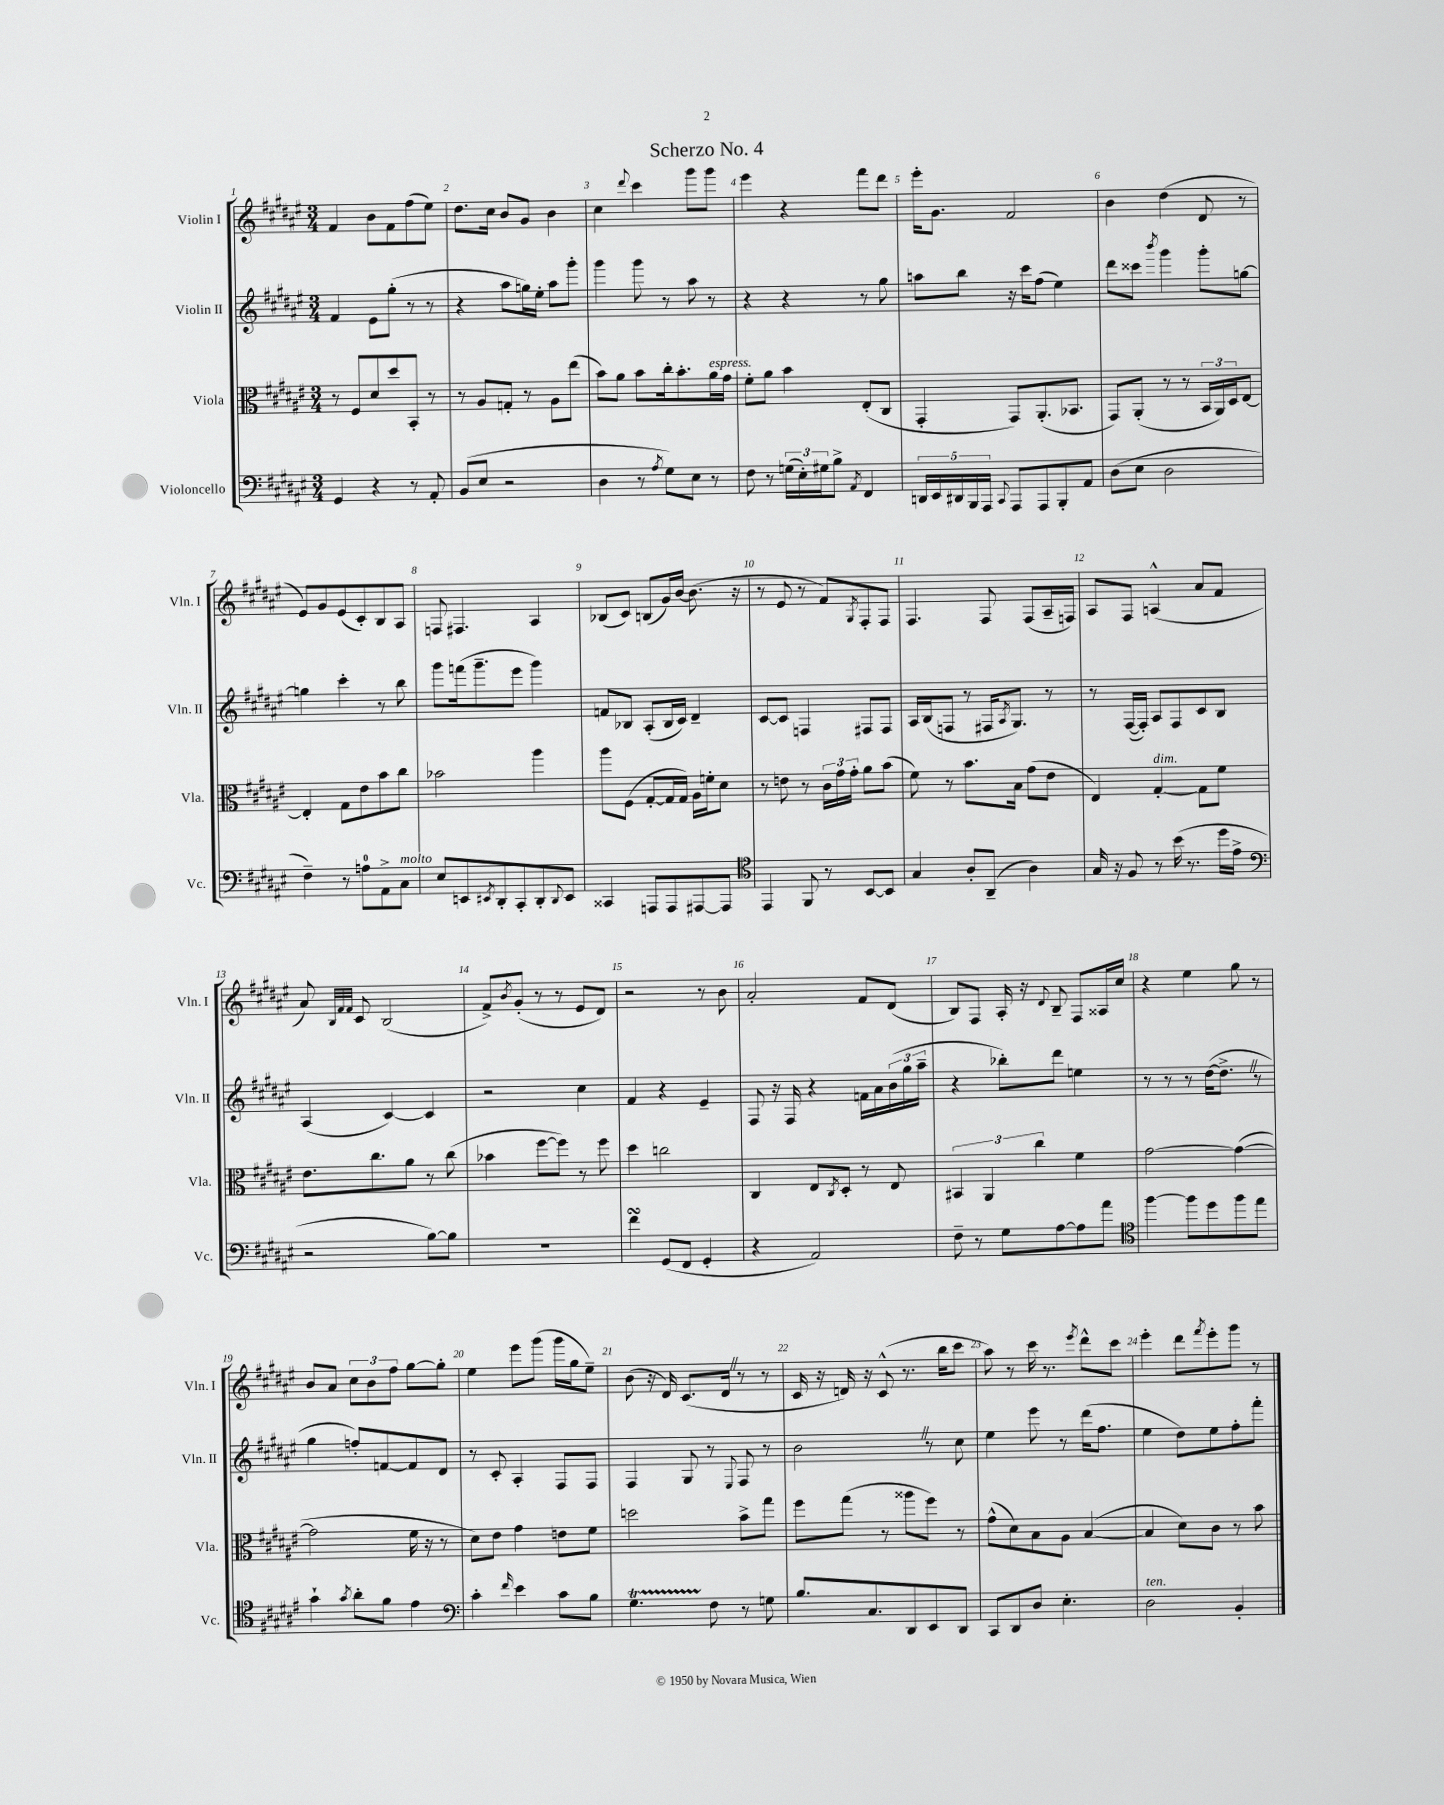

**kern	**kern	**kern	**kern
*part4	*part3	*part2	*part1
*staff4	*staff3	*staff2	*staff1
*I"Violoncello	*I"Viola	*I"Violin II	*I"Violin I
*I'Vc.	*I'Vla.	*I'Vln. II	*I'Vln. I
*clefF4	*clefC3	*clefG2	*clefG2
*k[f#c#g#d#a#e#]	*k[f#c#g#d#a#e#]	*k[f#c#g#d#a#e#]	*k[f#c#g#d#a#e#]
*M3/4	*M3/4	*M3/4	*M3/4
=1	=1	=1	=1
4GG#/	8r	4f#/	4f#/
.	8F#/L	.	.
4r	8d#/	8e#\L	8b\L
.	8dd#/	(8gg#'\J	8f#\
8r	8BB'/J	8r	(8ff#\
8AA#'/	8r	8r	8ee#\J)
=2	=2	=2	=2
(8BB/L	8r	4r	8.dd#\L
8E#/J	8A#/L	.	.
.	.	.	16cc#\Jk
2r	8Gn'/J	8aa#\L	8b/L
.	8r	16ggn\L)	8g#/J
.	.	16ee#'\JJ	.
.	8A#\L	8aa#\L	4b\
.	(8ee#\J	8ggg#'\J	.
=3	=3	=3	=3
4D#\	8b\L)	4ggg#\	4cc#\
.	8a#\J	.	.
.	.	.	8qqddd#/
8r	8b\L	8ggg#\	4ccc#\
8qA#/	.	.	.
8G#\L)	16cc#'\k	8r	.
.	8.b'\	.	.
8E#\J	.	8aa#\	8ggg#\L
!	!LO:TX:a:i:t=espress.	!	!
8r	16a#\L	8r	8ggg#\J
.	16g#\JJ	.	.
=4	=4	=4	=4
8F#\	8f#'\L	4r	4eee#\
8r	8a#\J	.	.
(24Gn\LL	4b\	4r	4r
24E#'\)	.	.	.
24G#X\J	.	.	.
8B^\J	.	.	.
8qAA#/	.	.	.
4FF#/	(8E#'/L	8r	8fff#\L
.	8C#/J	8gg#\	8ddd#\J
=5	=5	=5	=5
20DDn/LL	4GG#'/	8aan\L	16eee#'\KL
20EE#/	.	.	.
.	.	.	8.g#\J
20DD#X/	.	.	.
.	.	8bb\J	.
20BBB/	.	.	.
20AAA#/JJ	.	.	.
8qqCC#/	.	.	.
8AAA#/L	8GG#/L)	16r	2f#/
.	.	16ccc#\KL	.
8AAA#/	(8.AA#'/	(8ff#\J	.
8BBB'/	.	4ee#\)	.
.	8.BB-X/J	.	.
8AA#/J	.	.	.
=6	=6	=6	=6
(8D#\L	8GG#/L)	8ddd#\L	4b\
8E#\J	(8AA#'/J	8ccc##X\J	.
.	.	8qbbb/	.
2D#\	8r	4ggg#\	(4dd#\
.	8r	.	.
.	24BB/LL	8ggg#'\L	8d#/
.	24AA#/)	.	.
.	24D#/J	.	.
.	[8E#/J	[8ggn\J	8r
!!LO:LB:g=z
=7	=7	=7	=7
4F#~\)	4E#'/]	4ggn\]	8e#/L)
.	.	.	8g#/
8r	8G#\L	4ccc#'\	(8e#/
8An\L	8e#\	.	8c#'/)
8AA#^\	8b\	8r	8B/
!LO:TX:a:i:t=molto	!	!	!
8C#\J	8cc#\J	8bb\	8A#/J
=8	=8	=8	=8
8E#/L	2b-X\	8ggg#\L	8Fn/
8EEn/	.	(16fffn\k	4.F#X/
.	.	8.ggg#~\	.
8qEE#X/	.	.	.
8DD#'/	.	.	.
8CC#'/	.	8eee#\J	.
8DD#'/	4aa#\	4ggg#\)	4A#/
8qqDD#/	.	.	.
8EE#/J	.	.	.
=9	=9	=9	=9
4CC##X/	8aa#\L	8fn/L	(8B-X/L
.	(8F#\J	8B-X/J	8c#/J)
8AAAn/L	[8G#'/L	(8A#'/L	(8Bn/L
8AAA/	16G#/L]	16B-/L	16g#/L)
.	16G#/JJ)	16c#/JJ)	[16b/JJ
[8AAA#X/	16A#\LL	4d#~/	(8.b\]
.	16fn'\J	.	.
8AAA#/J]	8d#\J	.	.
.	.	.	16r
=10	=10	=10	=10
*clefC4	*	*	*
4EE#/	8r	[8c#/L	8r
.	8en\	8c#/J]	8e#/
8FF#/	8r	4Fn/	8r
8r	24c#\LL	.	8f#/L)
.	24g#\	.	.
.	24g#'\JJ	.	.
.	.	.	8qG#/
[8BB/L	8a#\L	8F#X/L	8F#'/
8BB/J]	(8b\J	8F#/J	8F#/J
=11	=11	=11	=11
4G#/	8f#\)	16A#/LL	4.F#/
.	.	(16B/J	.
.	8r	8Fn/J	.
8A#'/L	8.b\L	8r	.
(8AA#~/J	.	16F#X/KL	8F#/
.	.	8qA#/	.
.	16B\Jk	8.G#/J)	.
4A#\)	(8g#\L	.	(8F#/L
.	8e#\J	8r	16A#~/L
.	.	.	16Fn/JJ)
=12	=12	=12	=12
16G#/	4E#/)	8r	8A#/L
16r	.	.	.
8F#/	.	([16F#/LL	8F#/J
.	.	16F#'/JJ])	.
!	!LO:TX:a:i:t=dim.	!	!
8r	[4G#'/	8A#/L	(4An^^/
(16b\	.	8F#/	.
8.r	.	.	.
.	8G#\L]	8c#/	8a#/L
16dd#\LL	8f#\J	8B/J	8f#/J
16e#^\JJ	.	.	.
!!LO:LB:g=z
=13	=13	=13	=13
*clefF4	*	*	*
2r	8.e#\L	(4A#/	8a#/)
.	.	.	32qqB/LLL
.	.	.	32qqf#/
.	.	.	32qqf#/JJJ
.	.	.	8c#/
.	8.cc#\	.	.
.	.	[4c#/)	(2B/
.	8a#\J	.	.
[8B\L)	8r	4c#/]	.
8B\J]	(8cc#\	.	.
=14	=14	=14	=14
2.r	4b-X\	2r	8f#^/L)
.	.	.	8qb/
.	.	.	(8g#'/J
.	[8ff#\L	.	8r
.	8ff#\J])	.	8r
.	8r	4cc#\	8e#/L
.	8ff#\	.	8d#/J)
=15	=15	=15	=15
4f#sSSs\	4dd#\	4f#/	2r
(8GG#/L	2ccn\	4r	.
8FF#/J	.	.	.
4GG#'/	.	4e#~/	8r
.	.	.	8b\
=16	=16	=16	=16
4r	4C#/	8F#/	2a#'/
.	.	16r	.
.	.	16F#/	.
2AA#/)	8E#/L	4r	.
.	8qC#/	.	.
.	8D#'/J	.	.
.	8r	16fn\LL	8f#/L
.	.	16a#\	.
.	8E#/	(24b\	(8d#/J
.	.	24gg#\	.
.	.	24aa#~\JJ	.
=17	=17	=17	=17
8F#~\	6BB#X/	4r	8B/L)
8r	.	.	8F#/J
.	6AA#/	.	.
8G#\L	.	8bb-X'\L)	16A#'/
.	.	.	16r
.	6cc#\	.	.
.	.	.	8qqd#/
[8A#\	.	8ddd#\J	8B~/
8A#\]	4f#\	4een\	8F#/L
8a#\J	.	.	16A##X/L
.	.	.	16cc#/JJ
=18	=18	=18	=18
*clefC4	*	*	*
[4ff#\	[2g#\	8r	4r
.	.	8r	.
8ff#\L]	.	8r	4ee#\
8dd#\	.	([16dd#\KL	.
.	.	8.dd#^Z\J]	.
8ff#\	(4g#\_	.	8gg#\
8ee#\J	.	8r	8r
!!LO:LB:g=z
=19	=19	=19	=19
4g#`\	2g#\]	4gg#\	8b/L
.	.	.	8a#/J
8qg#/	.	.	.
8a#'\L	.	8ffn'/L)	12cc#\L
.	.	.	12b\
8f#\J	.	[8fn/	.
.	.	.	12ff#\J
4e#\	16f#\	8f/]	[8gg#\L
.	16r	.	.
.	8r	8d#/J	8gg#'\J]
=20	=20	=20	=20
*clefF4	*	*	*
4c#'\	8d#\L)	8r	4ee#\
.	8e#\J	8c#'/	.
16qqf#/	.	.	.
4e#\	4g#\	4A#'/	8eee#\L
.	.	.	(8ggg#\J
8c#\L	8en\L	8F#/L	16ggg#\LL
.	.	.	16gg#\J
8B\J	8f#\J	8F#/J	8ee#~\J)
=21	=21	=21	=21
4.G#T\	2ddn\	4F#/	(8b\
.	.	.	16r
.	.	.	16d#/)
.	.	8G#/	(8.c#/L
8F#\	.	8r	.
.	.	.	16d#Z/Jk
.	.	8qqE#/	.
8r	8b^\L	8F#/	8r
8Gn\	8gg#\J	8r	8r
=22	=22	=22	=22
8.B/L	8ff#\L	2bZ\	16c#/
.	.	.	16r
.	(8gg#\J	.	16dn/)
8.C#/	.	.	16r
.	8r	.	(8c#^^/
8DD#/	8aa##X\L	.	8.r
8EE#/	8ff#\J)	8r	.
.	.	.	16bb\KL
8DD#/J	8r	8cc#\	8ccc#\J
=23	=23	=23	=23
8CC#/L	(8g#^^\L	4ee#\	8aa#\)
8DD#/	8d#\)	.	8r
8D#/J	8B\	8eee#\	16ccc#\
.	.	.	8.r
4.E#'\	8A#\J	8r	.
.	.	.	8qeee#/
.	([4B/	(16ddd#\KL	8ddd#^^\L
.	.	8.ff#\J	.
.	.	.	8ccc#\J
=24	=24	=24	=24
!LO:TX:a:i:t=ten.	!	!	!
2D#\	4B/]	4ee#\	4eee#'\
.	8d#\L)	8dd#\L)	8ddd#\L
.	.	.	8qfff#/
.	8c#\J	8ee#\	8eee#'\
4BB'/	8r	8ff#'\	8ggg#\J
.	8b\	8fff#'\J	8r
==	==	==	==
*-	*-	*-	*-
